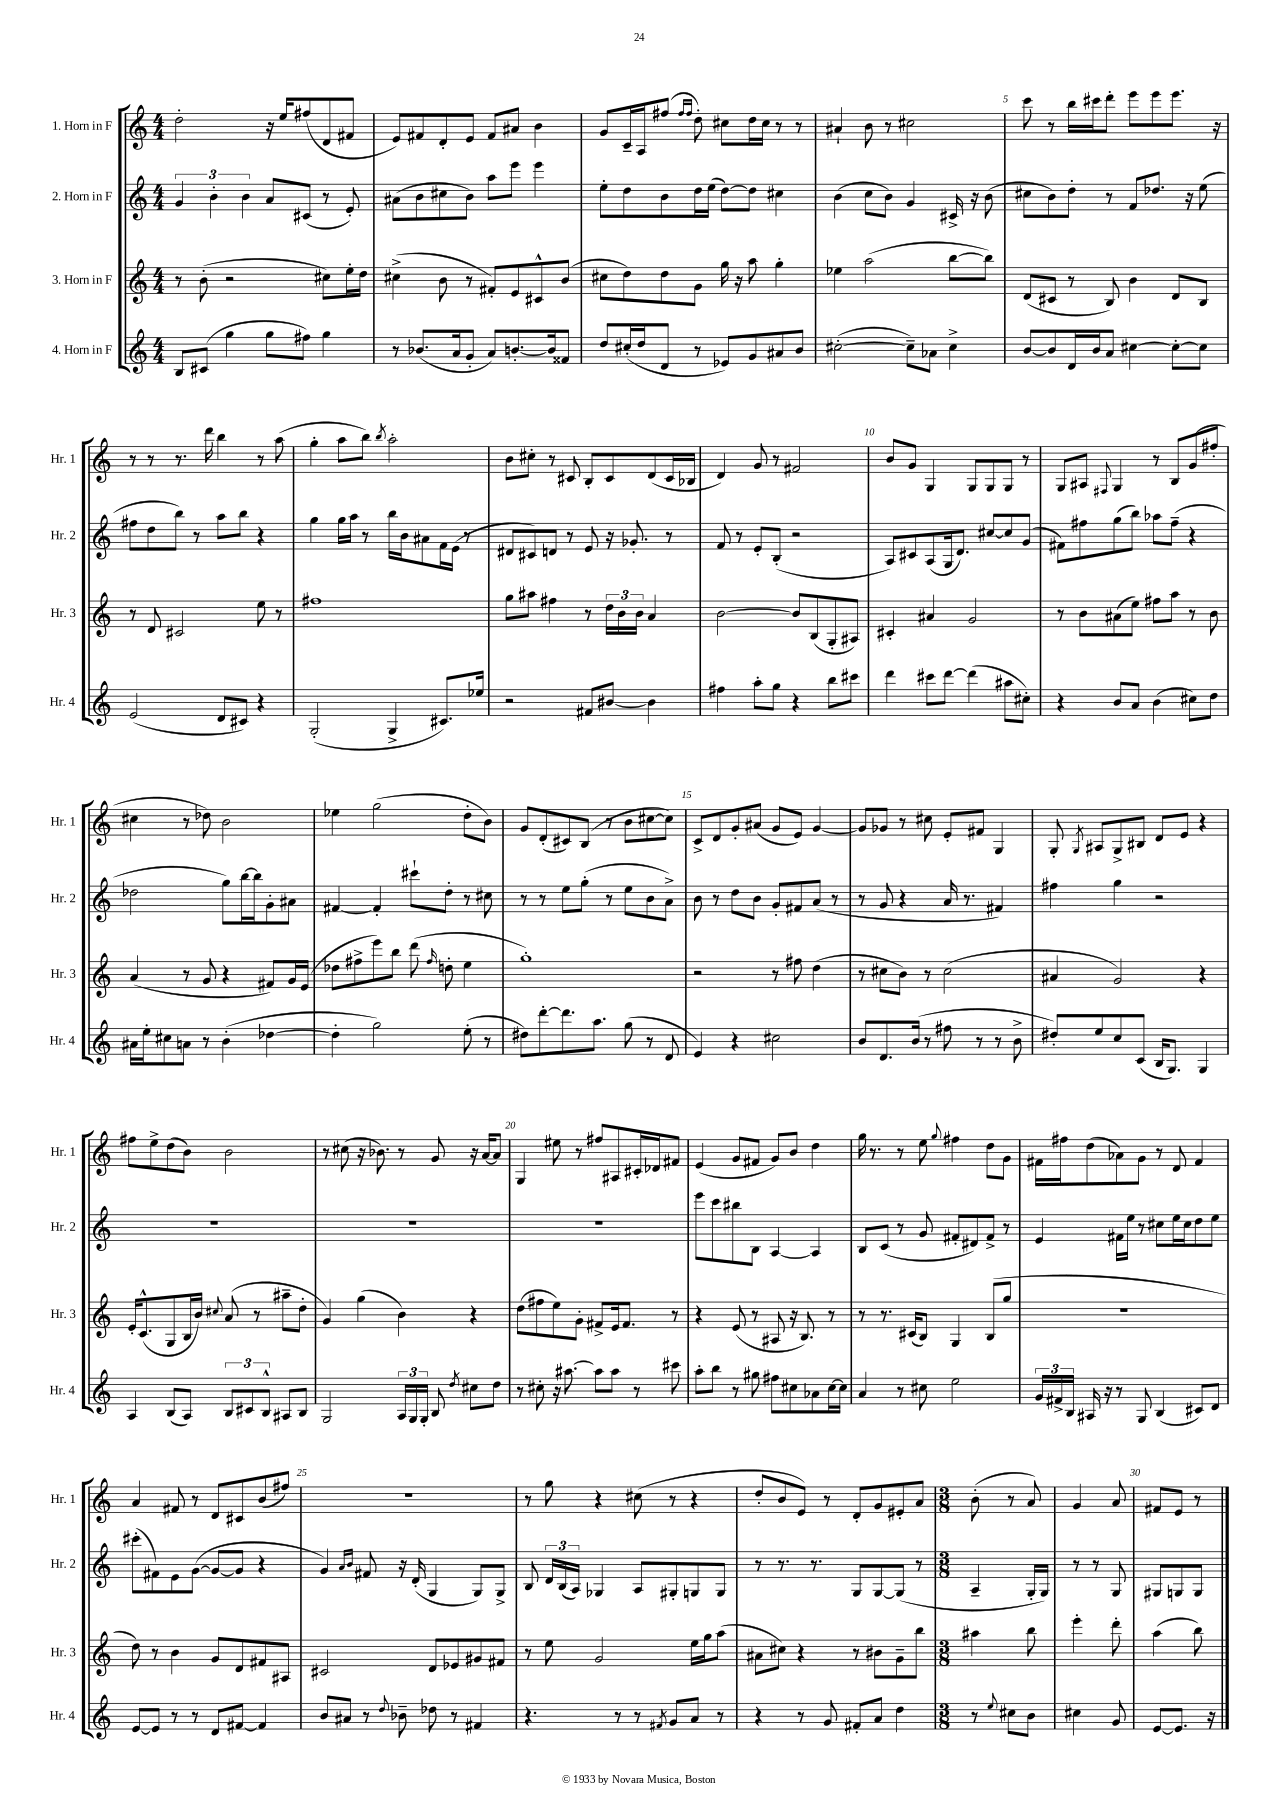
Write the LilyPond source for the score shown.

<<
\new StaffGroup <<
\new Staff = "s0" \with { instrumentName = "1. Horn in F" shortInstrumentName = "Hr. 1" } {
    \clef treble \key c \major \numericTimeSignature \time 4/4
    \autoBeamOff d''2-. r16 e''16[ fis''8( d'8 fis'8] |
    e'8[) fis'8 d'8-. e'8] fis'8[ ais'8] b'4 |
    g'8[ c'16-- a16 fis''8]( \grace { fis''16[ fis''16] } d''8-.) cis''8[ d''16 cis''16] r8 r8 |
    ais'4-! b'8 r8 cis''2 |
    c'''8 r8 b''16[ cis'''16 d'''8]-. e'''8[ e'''8 e'''8.] r16 |
    r8 r8 r8. d'''16 b''4 r8 a''8( |
    g''4-. a''8[ b''8]) \acciaccatura { b''8 } a''2-. |
    b'8[ cis''8]-. r8 cis'8 b8[-. cis'8 d'8( cis'16 bes16] |
    d'4) g'8 r8 fis'2 |
    b'8[ g'8] g4 g8[ g8 g8] r8 |
    g8[ ais8] \appoggiatura { fis8 } g4 r8 b8[ g'8( fis''8]-. |
    cis''4 r8 des''8) b'2 |
    ees''4 g''2( d''8[-. b'8]) |
    g'8[ d'8-.( cis'8) b8]( r8 b'8[ cis''8~ cis''8]) |
    c'8[-> d'8 g'8-. ais'8]( g'8[ e'8]) g'4~ |
    g'8[ ges'8] r8 cis''8 e'8[-. fis'8] g4 |
    g8-. \acciaccatura { g8 } ais8[ g8-> bis8] d'8[ e'8] r4 |
    fis''8[ e''8-> d''8( b'8]) b'2 |
    r8 cis''8( r16 bes'8.) r8 g'8 r16 a'16[~ a'8] |
    g4 eis''8 r8 fis''8[ ais8 cis'16-. des'16 fis'8] |
    e'4( g'8[ fis'8] g'8[) b'8] d''4 |
    g''16 r8. r8 e''8 \appoggiatura { g''8 } fis''4 d''8[ g'8] |
    fis'16[ fis''16 d''8( aes'8) g'8] r8 d'8 fis'4 |
    a'4 fis'8 r8 d'8[ cis'8 b'8( fis''8]) |
    R1 |
    r8 g''8 r4 cis''8( r8 r4 |
    d''8[-. b'8 e'8]) r8 d'8[-. g'8 eis'8-. a'8] |
    \numericTimeSignature \time 3/8 b'8-.( r8 a'8) |
    g'4 a'8 |
    fis'8[ e'8] r8 \bar "|." |
}
\new Staff = "s1" \with { instrumentName = "2. Horn in F" shortInstrumentName = "Hr. 2" } {
    \clef treble \key c \major \numericTimeSignature \time 4/4
    \autoBeamOff \tuplet 3/2 { g'4 b'4-. b'4 } a'8[ cis'8]( r8 e'8-.) |
    ais'8[( b'8 cis''8 b'8]) a''8[ e'''8] e'''4 |
    e''8[-. d''8 b'8 d''16 e''16]( d''8[~) d''8] cis''4 |
    b'4( c''8[ b'8]) g'4 cis'16-> r16 b'8( |
    cis''8[ b'8) d''8]-. r8 f'8[ des''8.] r16 e''8( |
    fis''8[ d''8 b''8]) r8 a''8[ b''8] r4 |
    g''4 g''16[ a''16] r8 b''16[ b'16 ais'8 f'16 e'16]( r8 |
    dis'8[ cis'8) d'8] r8 e'8 r16 ges'8.-. r8 |
    f'8 r8 e'8[-. b8]-.( r2 |
    a8[) cis'8 a8( g16 d'8.]) cis''8[~ cis''8 g'8]( |
    fis'8[) fis''8 g''8( b''8]) aes''8[ fis''8]--( r4 |
    des''2 g''8[) b''16~ b''16 g'8-. ais'8] |
    fis'4~ fis'4-. cis'''8[-! d''8]-. r8 cis''8 |
    r8 r8 e''8[ g''8]-.( r8 e''8[ b'8 a'8]->) |
    b'8 r8 d''8[ b'8] g'8[-. fis'8 a'8]( r8 |
    r8 g'8 r4 a'16 r8. fis'4) |
    fis''4 g''4 r2 |
    R1 |
    R1 |
    R1 |
    e'''8[ c'''8 bis''8 b8] a4~ a4 |
    b8[ c'8]( r8 g'8 fis'8[-. dis'8) fis'8]-> r8 |
    e'4 fis'16[ e''16] r8 cis''8[ e''16 cis''16 d''8 e''8] |
    cis'''8[-.( fis'8) e'8 g'8]~( g'8[~ g'8] r4 |
    g'4) \grace { a'16[ b'16] } fis'8 r16 d'16-.( g4 g8[) g8]-> |
    b8 \tuplet 3/2 { d'16[ b16( a16]) } ges4 a8[ gis8-. g8 g8] |
    r8 r8. r8. g8[ g8~ g8]( r8 |
    \numericTimeSignature \time 3/8 a4-- g16[-. g16]) |
    r8 r8 g8 |
    gis8[ g8 g8] \bar "|." |
}
\new Staff = "s2" \with { instrumentName = "3. Horn in F" shortInstrumentName = "Hr. 3" } {
    \clef treble \key c \major \numericTimeSignature \time 4/4
    \autoBeamOff r8 b'8-.( r2 cis''8[) e''16-. d''16] |
    cis''4->( b'8 r8 fis'8[-.) e'8 cis'8-^ b'8]( |
    cis''8[ d''8) d''8 g'8] g''16 r16 a''8 g''4-. |
    ees''4 a''2( b''8[~ b''8]) |
    d'8[( cis'8] r8 b8) b'4 d'8[ b8] |
    r8 d'8 cis'2 e''8 r8 |
    fis''1 |
    g''8[ ais''8] fis''4 r8 \tuplet 3/2 { d''16[ b'16 b'16] } a'4 |
    b'2~ b'8[ b8( g8-. ais8]) |
    cis'4-. ais'4 g'2 |
    r8 b'8[ ais'8( e''8]) fis''8[ a''8] r8 b'8 |
    a'4( r8 g'8 r4 fis'8[) g'16 e'16]( |
    des''8[ fis''8-> e'''8) b''8] d'''8( \grace { fis''16 } d''8-. e''4 |
    g''1-.) |
    r2 r8 fis''8 d''4( |
    r8 cis''8[ b'8]) r8 cis''2( |
    ais'4 g'2) r4 |
    e'16[-. c'8.-^( g8 b16 b'16]) \appoggiatura { cis''8 } a'8( r8 ais''8[-- d''8]-. |
    g'4) g''4( b'4) r4 |
    d''8[( fis''8 e''8) g'8]-. fis'8[-> e'16 fis'8.] r8 |
    r4 e'8( r8 ais8 r16 b8.) r8 |
    r8 r8. cis'16[( b8]) g4 b8[( g''8] |
    R1 |
    d''8) r8 b'4 g'8[ d'8 fis'8 ais8] |
    cis'2 d'8[ ees'8 gis'8 fis'8] |
    r8 e''8 g'2 e''16[ g''16 a''8]( |
    ais'8[ cis''8]) r4 r8 bis'8[ g'8-- b''8] |
    \numericTimeSignature \time 3/8 ais''4 b''8 |
    e'''4-. d'''8-. |
    a''4( b''8) \bar "|." |
}
\new Staff = "s3" \with { instrumentName = "4. Horn in F" shortInstrumentName = "Hr. 4" } {
    \clef treble \key c \major \numericTimeSignature \time 4/4
    \autoBeamOff b8[ cis'8]( g''4 g''8[ fis''8]) g''4 |
    r8 bes'8.[( a'16 g'8]-. a'8[) b'8.~-. b'16 fisis'8] |
    d''8[ cis''16-.( d''16 d'8] r8 ees'8[) g'8 ais'8 b'8] |
    cis''2~-.( cis''8[--) aes'8] cis''4-> |
    b'8[~ b'8 d'16 b'16 a'8] cis''4~ cis''8[~-. cis''8] |
    e'2( d'8[ cis'8]) r4 |
    g2-.( g4-> cis'8.[) ees''16] |
    r2 fis'8[ bis'8]~ bis'4 |
    fis''4 a''8[-. g''8] r4 b''8[ cis'''8] |
    d'''4 cis'''8[ d'''8]~ d'''4( ais''8[ cis''8]-.) |
    r4 b'8[ a'8] b'4( cis''8[) d''8] |
    ais'16[ e''16-. cis''8 a'8] r8 b'4-.( des''4~ |
    des''4-. g''2) e''8-.( r8 |
    dis''8[) d'''8~-. d'''8. a''8.] g''8( r8 d'8 |
    e'4) r4 cis''2 |
    b'8[ d'8. b'16]( r8 fis''8 r8 r8 b'8-> |
    dis''8[-.) e''8 c''8 c'8]( b16[ g8.]) g4 |
    a4 b8[( a8]) \tuplet 3/2 { b8[ cis'8 b8]-^ } ais8[ b8] |
    g2 \tuplet 3/2 { a16[ g16 g16]-. } b8 \acciaccatura { d''8 } cis''8[ d''8] |
    r8 cis''8-. r16 ais''8.~ ais''8[ ais''8] r8 cis'''8 |
    a''8[-. b''8] r8 gis''8 fis''8[ cis''8 aes'8 cis''16~ cis''16] |
    a'4 r8 cis''8 e''2 |
    \tuplet 3/2 { g'16[ fis'16-> b16] } ais16 r16 r8 g8 b4( cis'8[) d'8] |
    e'8[~ e'8] r8 r8 d'8[ fis'8]~ fis'4 |
    b'8[ ais'8] r8 \appoggiatura { d''8 } bes'8-- des''8 r8 fis'4 |
    r4. r8 r8 \acciaccatura { fis'8 } g'8[ a'8] r8 |
    r4 r8 g'8 fis'8[-. a'8] d''4 |
    \numericTimeSignature \time 3/8 r8 \appoggiatura { e''8 } cis''8[ b'8] |
    cis''4 g'8 |
    e'8[~ e'8.] r16 \bar "|." |
}
>>
>>
\layout { \context { \Score \override BarNumber.break-visibility = ##(#f #t #t) barNumberVisibility = #(every-nth-bar-number-visible 5) } }
